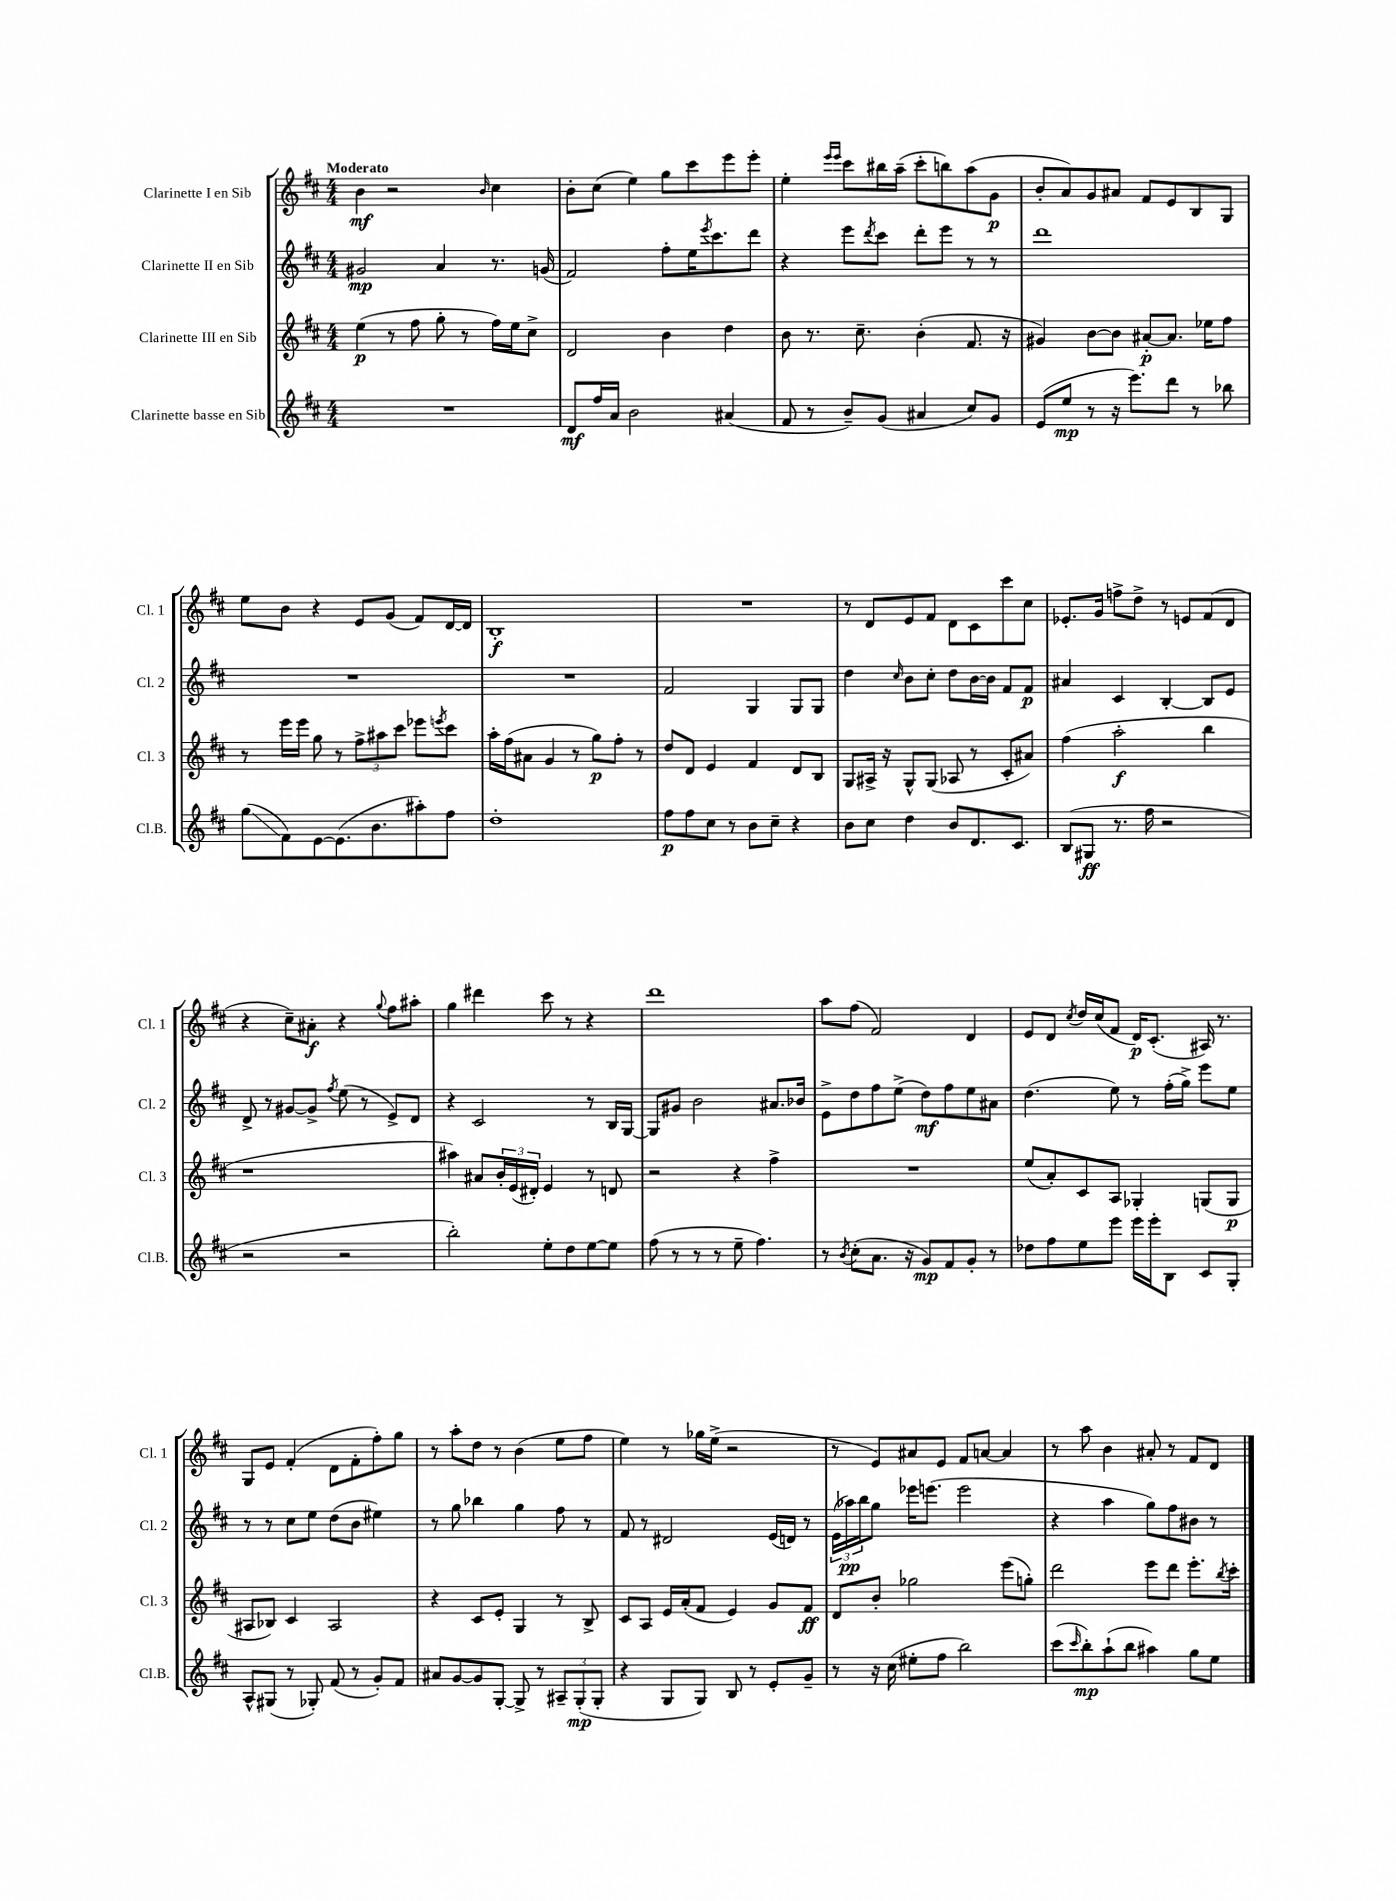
<<
\new StaffGroup <<
\new Staff = "s0" \with { instrumentName = "Clarinette I en Sib" shortInstrumentName = "Cl. 1" } {
    \clef treble \key d \major \numericTimeSignature \time 4/4 \tempo "Moderato"
    b'4\mf r2 \grace { b'16 } cis''4 |
    b'8-. cis''8( e''4) g''8 cis'''8 e'''8 e'''8-. |
    e''4-. \grace { e'''16 e'''16 } cis'''8 bis''16 a''16--( cis'''8-. b''8) a''8( g'8\p |
    b'8-. a'8) g'8 ais'8 fis'8 e'8 b8 g8 |
    e''8 b'8 r4 e'8 g'8( fis'8) d'16~ d'16 |
    b1-.\f |
    R1 |
    r8 d'8 e'8 fis'8 d'8 cis'8 cis'''8 cis''8 |
    ees'8.-. g'16 f''8-> d''8-> r8 e'8 fis'8( d'8 |
    r4 cis''8--) ais'8-.\f r4 \appoggiatura { g''8 } fis''8 ais''8-. |
    g''4 dis'''4 cis'''8 r8 r4 |
    d'''1 |
    a''8 fis''8( fis'2) d'4 |
    e'8 d'8 \acciaccatura { cis''8 } d''16 cis''16( fis'8 d'16\p) cis'8.-.( ais16) r8. |
    g8 e'8 fis'4-.( d'8 fis'8-. fis''8-.) g''8 |
    r8 a''8-. d''8 r8 b'4( e''8 fis''8 |
    e''4) r8 ges''16 e''16->( r2 |
    r8 e'8) ais'8 e'8 fis'8 a'8~ a'4 |
    r8 a''8 b'4 ais'8-. r8 fis'8 d'8 \bar "|." |
}
\new Staff = "s1" \with { instrumentName = "Clarinette II en Sib" shortInstrumentName = "Cl. 2" } {
    \clef treble \key d \major \numericTimeSignature \time 4/4
    gis'2\mp a'4 r8. g'16( |
    fis'2) fis''8-. e''16 \acciaccatura { e'''8 } cis'''8. d'''8 |
    r4 e'''8 \acciaccatura { d'''8 } cis'''8 d'''8-. e'''8 r8 r8 |
    d'''1 |
    R1 |
    R1 |
    fis'2 g4 g8 g8 |
    d''4 \grace { cis''16 } b'8 cis''8-. d''8 b'16~ b'16 fis'8 fis'8\p |
    ais'4 cis'4 b4~-. b8 e'8 |
    d'8-> r8 gis'8~ gis'8-> \acciaccatura { fis''8 } e''8( r8 e'8->) d'8 |
    r4 cis'2 r8 b16 g16~ |
    g8 gis'8 b'2 ais'8. bes'16 |
    e'8-> d''8 fis''8 e''8->( d''8\mf) fis''8 e''8 ais'8 |
    d''4.( e''8) r8 fis''16-.( g''16->) e'''8 e''8 |
    r8 r8 cis''8 e''8 d''8( b'8 eis''4) |
    r8 g''8 bes''4 g''4 fis''8 r8 |
    fis'8 r8 dis'2 e'16( d'16) r8 |
    \tuplet 3/2 { e'16( aes''16\pp) b''16 } g''8 ees'''16 e'''8.( e'''2 |
    r4 a''4 g''8) fis''8 bis'8 r8 \bar "|." |
}
\new Staff = "s2" \with { instrumentName = "Clarinette III en Sib" shortInstrumentName = "Cl. 3" } {
    \clef treble \key d \major \numericTimeSignature \time 4/4
    e''4\p( r8 fis''8 g''8-. r8 fis''16) e''16 cis''8-> |
    d'2 b'4 d''4 |
    b'8 r8. cis''8.-- b'4-.( fis'8. r16 |
    gis'4) b'8~ b'8 ais'8~-.\p ais'8. ees''16 fis''8 |
    r8 e'''16 e'''16 g''8 r8 \tuplet 3/2 { fis''8-> ais''8 cis'''8 } ees'''8 \acciaccatura { e'''8 } cis'''8 |
    a''16-. fis''16( ais'8 g'4 r8 g''8\p) fis''8-. r8 |
    d''8 d'8 e'4 fis'4 d'8 b8 |
    g8 ais16-> r16 g8-^ g8( aes8 r8 cis'8-. ais'8) |
    fis''4( a''2-.\f b''4 |
    r1 |
    ais''4) ais'8 \tuplet 3/2 { b'16-. e'16( dis'16-.) } e'4 r8 d'8 |
    r2 r4 fis''4-> |
    R1 |
    e''8( a'8-.) cis'8 a8 ges4-. g8( g8\p |
    ais8 bes8) cis'4 ais2 |
    r4 cis'8 e'8-. g4 r8 b8-> |
    cis'8 a8 e'16 a'16-.( fis'8 e'4) g'8 fis'8\ff |
    d'8 b'8-. ges''2 e'''8( g''8-.) |
    d'''2 e'''8 d'''8 e'''8.-. \acciaccatura { b''8 } cis'''16-. \bar "|." |
}
\new Staff = "s3" \with { instrumentName = "Clarinette basse en Sib" shortInstrumentName = "Cl.B." } {
    \clef treble \key d \major \numericTimeSignature \time 4/4
    R1 |
    d'8\mf fis''16 a'16 b'2 ais'4( |
    fis'8 r8 b'8--) g'8( ais'4 cis''8) g'8 |
    e'8( e''8\mp r8 r16 e'''8.) d'''8 r8 bes''8 |
    g''8\glissando( fis'8) e'8~ e'8.( b'8. ais''8-.) fis''8 |
    d''1-. |
    fis''8\p fis''8 cis''8 r8 b'8 cis''8-- r4 |
    b'8 cis''8 d''4 b'8 d'8. cis'8. |
    b8( gis8\ff r8. fis''16 r2 |
    r2 r2 |
    b''2-.) e''8-. d''8 e''8~ e''8 |
    fis''8( r8 r8 r8 e''8-- fis''4.) |
    r8 \acciaccatura { b'8 } cis''8-.( a'8. r16 g'8\mp) fis'8 g'8-. r8 |
    des''8 fis''8 e''8 e'''8 e'''16 e'''16-. b8 cis'8 g8-. |
    a8-^ gis8( r8 ges8-.) fis'8( r8 g'8-.) fis'8 |
    ais'8 g'8~ g'8 g8~-. g8-> r8 \tuplet 3/2 { ais8-- g8-.\mp( g8-. } |
    r4 g8 g8) b8 r8 e'8-. g'8-- |
    r8 r16 cis''16( eis''8-. fis''8 b''2) |
    cis'''8( \grace { cis'''16 } b''8-.\mp) a''8-!( b''8 ais''4) g''8 e''8 \bar "|." |
}
>>
>>
\layout { \context { \Score \remove "Bar_number_engraver" } }
